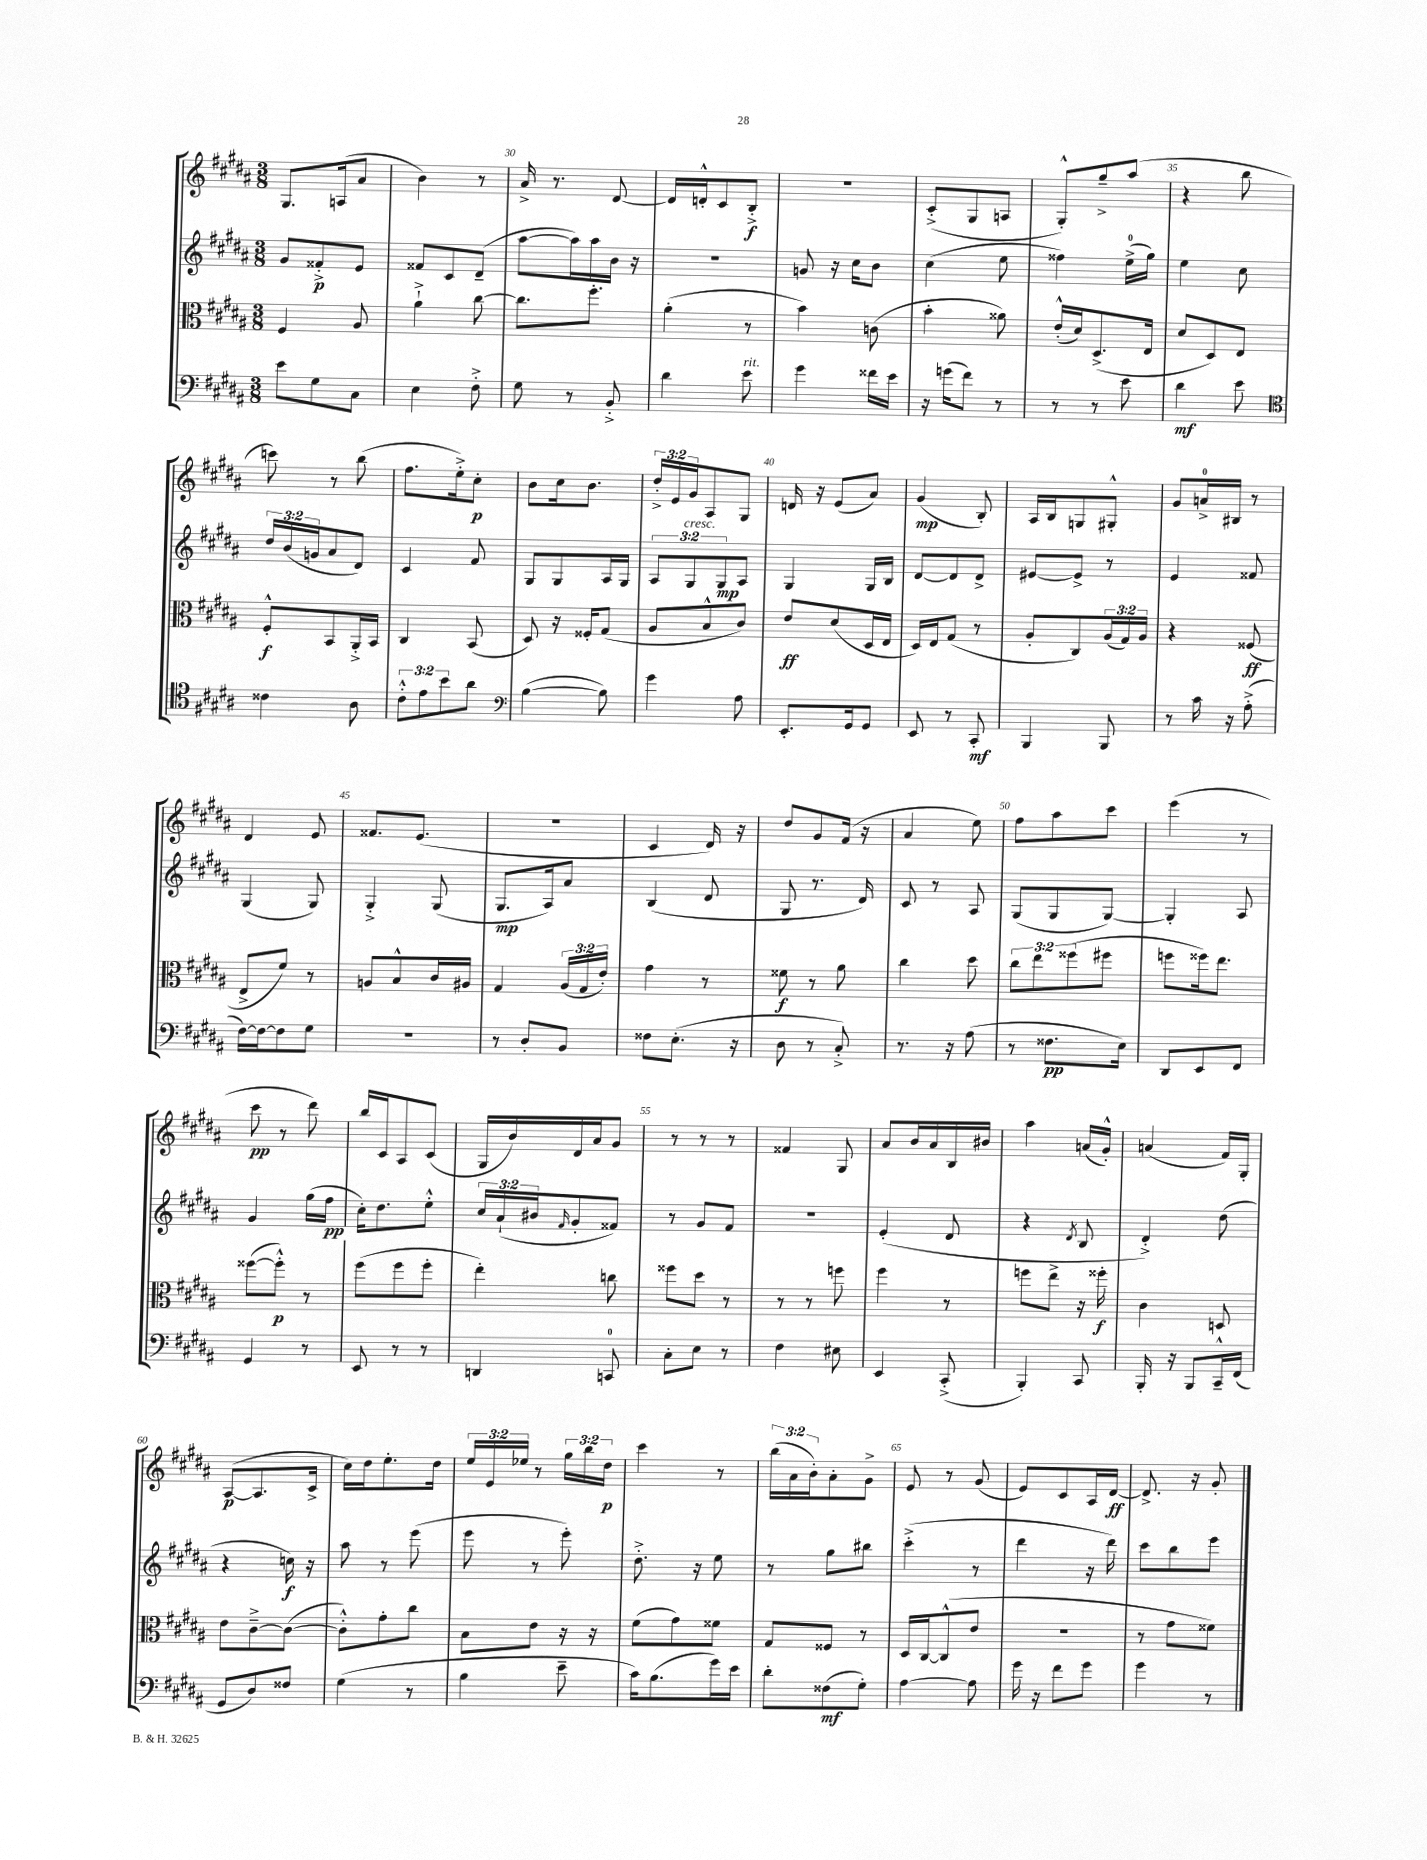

**kern	**kern	**kern	**kern
*staff4	*staff3	*staff2	*staff1
*clefF4	*clefC3	*clefG2	*clefG2
*k[f#c#g#d#a#]	*k[f#c#g#d#a#]	*k[f#c#g#d#a#]	*k[f#c#g#d#a#]
*M3/8	*M3/8	*M3/8	*M3/8
8e\L	4F#/	8g#/L	8.G#/L
8G#\	.	8f##'^/	.
.	.	.	(16A/k
8C#\J	8A#/	8e/J	8a#/J
=	=	=	=
4E\	4a#`^\	8f##/L	4b\)
.	.	8c#/	.
8F#'^\	[8cc#\	(8d#~/J	8r
=	=	=	=
8G#\	8.cc#\]L	[8aa#\L	16a#^/
.	.	.	8.r
8r	.	16aa#\]L)	.
.	8.ff#'\J	16aa#\	.
8BB'^/	.	16b\JJ	[8d#/
.	.	16r	.
=	=	=	=
4d#\	(4a#'\	4.r	16d#/]LL
.	.	.	16d'^^/J
.	.	.	8c#/
8e\	8r	.	8B'^/J
=	=	=	=
4g#\	4b\)	8g/	4.r
.	.	16r	.
.	.	16cc#\LK	.
16f##\LL	(8c\	8b\J	.
16e\JJ	.	.	.
=	=	=	=
16r	4b'\	(4cc#\	(8c#'^/L
(16g\LK	.	.	.
8f#\J)	.	.	8G#/
8r	8a##\)	8ee\	8A/J
=	=	=	=
8r	(16e'^^/LL	4ff##\)	8G#'^^/L)
.	16d#/J)	.	.
8r	(8.D#^/	.	8gg#~^/
8e\	.	(16ee^\LL	(8aa#/J
.	16E/Jk	16gg#\JJ)	.
=	=	=	=
4d#\	8d#/L	4ee\	4r
.	8D#/)	.	.
8e\	8E/J	8cc#\	8bb\
=	=	=	=
*clefC4	*	*	*
4c##\	8F#'^^/L	24dd#/LL	8ccc\)
.	.	(24b/	.
.	.	24g/J	.
.	8BB/	8a#/	8r
8A#\	16AA#'^/L	8d#/J)	(8bb\
.	16BB/JJ	.	.
=	=	=	=
12c#'^^\L	4C#/	4c#/	8.ff#\L
12e\	.	.	.
12b\	.	.	.
.	.	.	16ee'^\k)
8a#\J	(8BB/	8f#/	8cc#'\J
=	=	=	=
*clefF4	*	*	*
([4B\	8D#/)	8G#/L	8b\L
.	16r	8G#/	16cc#\k
.	16F##'/LK	.	8.b\J
8B\])	(8G#/J	16A#/L	.
.	.	16G#/JJ	.
=	=	=	=
4g#\	8A#/L	12A#/L	24dd#'^/LL
.	.	.	24e/
.	.	12G#/	24g#/J
.	8B^^/	.	8A#/
.	.	12G#/	.
8A#\	8c#/J)	8A#/J	8G#/J
=	=	=	=
8.EE'/L	8e/L	4G#/	16d/
.	.	.	16r
.	(8d#/	.	(8e/L
16GG#/k	.	.	.
8GG#/J	16D#/L	16G#/LL	8a#/J)
.	16E/JJ	16B/JJ	.
=	=	=	=
8EE/	16D#/LL)	[8d#/L	(4g#/
.	16E/J	.	.
8r	(8G#/J	8d#/]	.
8CC#'/	8r	8d#^/J	8B'/)
=	=	=	=
4BBB/	8A#'/L	[8e#/L	16A#/LL
.	.	.	16B/J
.	8C#/)	8e#^/]J	8G/
8BBB/	(24A#/L	8r	8G#'^^/J
.	24G#/)	.	.
.	24A#/JJ	.	.
=	=	=	=
8r	4r	4e/	8g#/L
16c#\	.	.	16a^/L
16r	.	.	16B#/JJ
(8A#'^\	(8F##/	8f##/	8r
=	=	=	=
[16F#\LL)	8E^/L	(4G#/	4d#/
16F#\_J	.	.	.
8F#\]	8f#/J)	.	.
8G#\J	8r	8G#/)	8e/
=	=	=	=
4.r	8A/L	4G#'^/	8.f##/L
.	8B^^/	.	.
.	.	.	(8.e/J
.	16c#/L	(8G#/	.
.	16A#/JJ	.	.
=	=	=	=
8r	4G#/	8.G#/L	4.r
8D#'/L	.	.	.
.	.	16A#/k)	.
8BB/J	(24A#/LL	8a#/J	.
.	24G#/	.	.
.	24e'/JJ)	.	.
=	=	=	=
8F##\L	4g#\	(4B/	4c#/
(8.E'\J	.	.	.
.	8r	8d#/	16d#/)
16r	.	.	16r
=	=	=	=
8D#\	8f##\	8G#/	8dd#/L
8r	8r	8.r	8g#/
8C#'^/)	8a#\	.	(16f#/Jk
.	.	16d#/)	16r
=	=	=	=
8.r	4cc#\	8c#/	4a#/
.	.	8r	.
16r	.	.	.
(8A#\	8dd#\	8A#/	8ee\)
=	=	=	=
8r	12cc#\L	(8G#/L	8ff#\L
.	12ee\	.	.
8.F##\L	.	8G#/	8aa#\
.	(12ff##\	.	.
.	8ff#\J	[8G#/J)	8ccc#\J
16E\Jk)	.	.	.
=	=	=	=
8DD#/L	8ff\L	4G#'/]	(4eee\
8EE/	16ff##\k)	.	.
.	8.ee\J	.	.
8FF#/J	.	8A#/	8r
=	=	=	=
4GG#/	([8ff##\L	4g#/	8ccc#\
.	8ff##'^^\]J)	.	8r
8r	8r	(16gg#\LL	8ddd#\)
.	.	16ff#\JJ	.
=	=	=	=
8EE/	(8ff#\L	16cc#'\LK)	16bb/LL
.	.	8.dd#\	16c#/J
8r	8ff#\	.	8A#/
8r	8ff#'\J	8ee'^^\J	(8c#/J
=	=	=	=
4DD/	4ee'\)	24cc#/LL	16G#/LL
.	.	(24a#`/	.
.	.	.	16b/)
.	.	24b#/J	.
.	.	16qqf#/	.
.	.	8g#'/	16d#/
.	.	.	16a#/J
8CC/	8cc\	8f##/J)	8g#/J
=	=	=	=
8C#'\L	8ff##\L	8r	8r
8E\J	8dd#\J	8g#/L	8r
8r	8r	8f#/J	8r
=	=	=	=
4F#\	8r	4.r	4f##/
.	8r	.	.
8E#\	8ff\	.	8G#/
=	=	=	=
4EE/	4ff#\	(4e'/	8a#/L
.	.	.	16b/L
.	.	.	16a#/
(8CC#'^/	8r	8d#/	16B/
.	.	.	16b#/JJ
=	=	=	=
4BBB'/)	8ff\L	4r	4aa#\
.	8ee^\J	.	.
.	.	8qd#/	.
8CC#/	16r	8B/	(16a/LL
.	16ff##'\	.	16g#'^^/JJ)
=	=	=	=
16BBB'/	4c#\	4d#'^/)	(4a/
16r	.	.	.
8BBB/L	.	.	.
16CC#~^^/L	8D/	(8dd#\	16f#/LL)
(16FF#/JJ	.	.	16G#'/JJ
=	=	=	=
8GG#/L	8e\L	4r	([8A#/L
8D#/)	[8c#~^\	.	8.A#/]
8F##/J	(8c#\_J	16cc\)	.
.	.	16r	16c#^/Jk
=	=	=	=
(4G#\	8c#'^^\]L)	8aa#\	16cc#\LL)
.	.	.	16dd#\J
.	8g#'\	8r	8.ee'\
8r	8cc#\J	(8eee\	.
.	.	.	16dd#\Jk
=	=	=	=
4B\	8B\L	8eee\	24ee/LL
.	.	.	24e/
.	.	.	24ee-/JJ
.	8e\J	8r	8r
8e~\	16r	8eee'\)	24gg#\LL
.	.	.	24bb\
.	16r	.	.
.	.	.	24dd#\JJ
=	=	=	=
16c#\LK)	(8f#\L	8.dd#'^\	4ccc#\
(8.B\	.	.	.
.	8g#\)	.	.
.	.	16r	.
16g#\L)	8f##\J	8ee\	8r
16e\JJ	.	.	.
=	=	=	=
8d#'\L	8G#/L	8r	(24bb\LL
.	.	.	24a#\
.	.	.	24b'\J)
(8F##\	8F##/J	8gg#\L	8a#'\
8G#'\J)	8r	8bb#\J	8g#^\J
=	=	=	=
[4A#\	16D#/LL	(4ccc#'^\	8e/
.	[16C#/J	.	.
.	(8C#^^/]	.	8r
8A#\]	8e/J	8r	(8g#/
=	=	=	=
16g#\	4.r	4ddd#\	8e/L)
16r	.	.	.
8f#\L	.	.	8c#/
8g#\J	.	16r	16A#/L
.	.	16ddd#\)	[16d#/JJ
=	=	=	=
4g#\	8r	8ccc#\L	8.d#^/]
.	8g#\L	8bb\	.
.	.	.	16r
8r	8f##\J)	8eee\J	8g#'/
==	==	==	==
*-	*-	*-	*-
